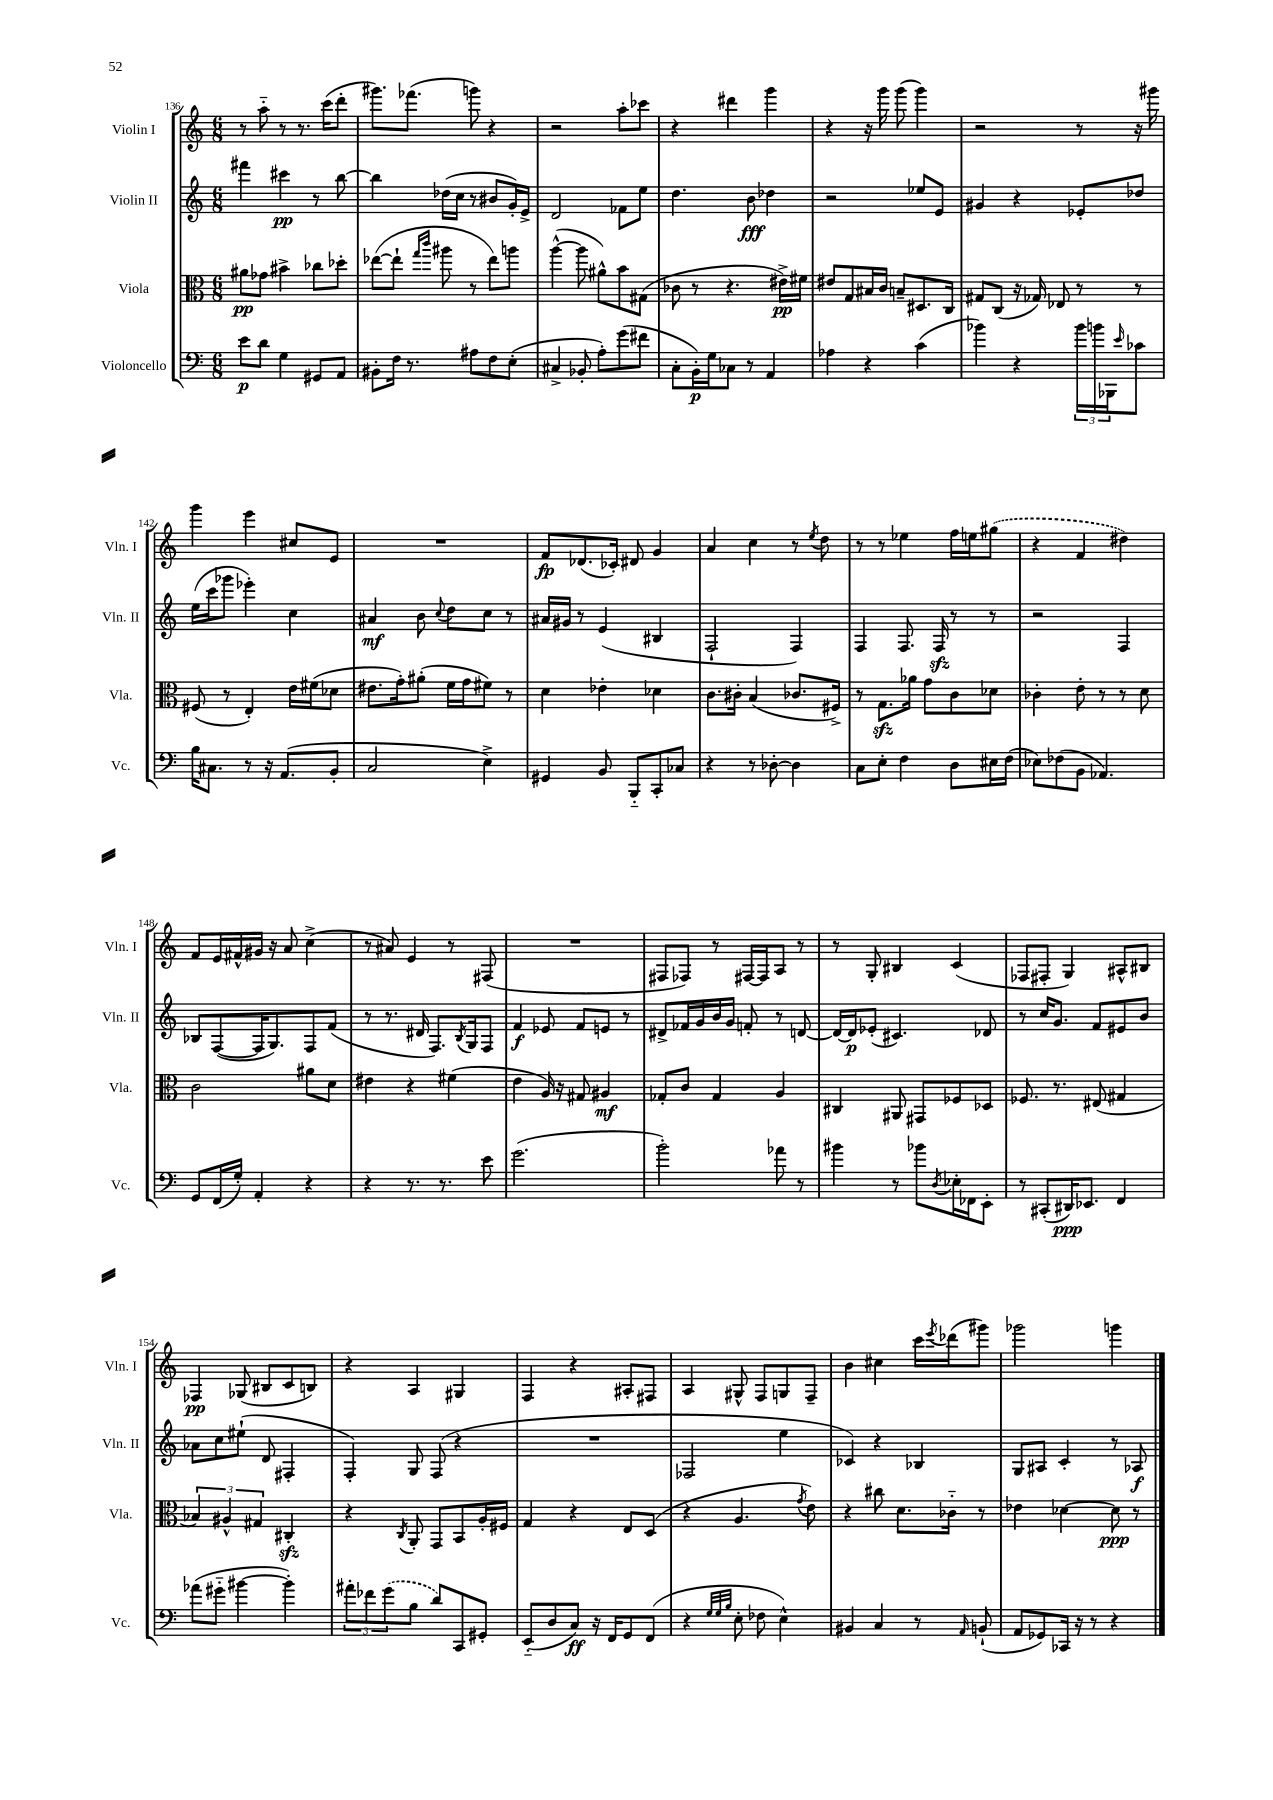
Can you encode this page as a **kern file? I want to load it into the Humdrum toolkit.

**kern	**kern	**kern	**kern
*staff4	*staff3	*staff2	*staff1
*clefF4	*clefC3	*clefG2	*clefG2
*k[]	*k[]	*k[]	*k[]
*M6/8	*M6/8	*M6/8	*M6/8
8e	8a#	4fff#	8r
8d	8g-	.	8aa'~
4G	4b#^	4ccc#	8r
.	.	.	8.r
8GG#	8cc-	8r	.
.	.	.	(16ccc
8AA	8dd-'	[8bb	8ddd'
=	=	=	=
8BB#'	([8ee-	4bb]	8.ggg#)
16F	8ee-`]	.	.
8.r	.	.	(8.fff-
.	16qqgg	.	.
.	16qqccc	.	.
.	8aa#	(16dd-	.
.	.	16cc	.
8A#	8r	8r	8ggg)
8F	8ee-)	8b#	4r
(8E'	8aa	16g')	.
.	.	16e^	.
=	=	=	=
4C#^	([4aa^^	2d	2r
8BB-'	8aa]	.	.
8A')	8a#^^)	.	.
(8g	8b	8f-	8aa'
8f#	(8G#	8ee	8ccc-
=	=	=	=
8C'	8c-	4.dd	4r
16BB')	8r	.	.
16G	.	.	.
8C-	4.r	.	4ddd#
8r	.	8b	.
4AA	.	4dd-	4ggg
.	16e#^)	.	.
.	16f#	.	.
=	=	=	=
4A-	8e#	2r	4r
.	8G	.	.
4r	16B#	.	16r
.	16c	.	16ggg
.	8B~	.	(8ggg
(4c	8.D#	8ee-	4ggg)
.	.	8e	.
.	16C	.	.
=	=	=	=
4b-)	8G#	4g#	2r
.	(8C	.	.
4r	16r	4r	.
.	16G-)	.	.
.	8E-	.	.
24b-	8r	8e-'	8r
24b	.	.	.
24BBB-	.	.	.
16qqe	.	.	.
8c-	8r	8dd-	16r
.	.	.	16ggg#
=	=	=	=
16B	(8F#	(16ee	4ggg
8.C#	.	16ccc	.
.	8r	8ggg-	.
8r	4E')	4eee-')	4eee
16r	.	.	.
(8.AA	.	.	.
.	16e	4cc	8cc#
.	(16f#	.	.
8BB'	8d-	.	8e
=	=	=	=
2C	8.e#	4a#	2.r
.	16g')	.	.
.	(8a#'	8b	.
.	.	8qqcc	.
.	16f	8dd	.
.	16g	.	.
4E^)	8f#)	8cc	.
.	8r	8r	.
=	=	=	=
4GG#	4d	16a#	8f
.	.	16g#	.
.	.	8r	(8.d-
8BB	4e-'	(4e	.
.	.	.	16c-')
8BBB'~	.	.	8d#
8CC'	4d-	4B#	4g
8C-	.	.	.
=	=	=	=
4r	8.c	2F`	4a
.	16c#'	.	.
8r	(4B	.	4cc
[8D-'	.	.	.
4D-]	8.c-	4F)	8r
.	.	.	8qee
.	.	.	8dd
.	16F#^)	.	.
=	=	=	=
8C	8r	4F	8r
8E'	8.G	.	8r
4F	.	8.F	4ee-
.	16a-	.	.
.	8g	.	.
.	.	16F	.
8D	8c	8r	16ff
.	.	.	16ee
16E#	8d-	8r	(8gg#
(16F	.	.	.
=	=	=	=
8E-)	4c-'	2r	4r
(8F-	.	.	.
8BB	8e'	.	4f
4.AA-)	8r	.	.
.	8r	4F	4dd#)
.	8d	.	.
=	=	=	=
8GG	2c	8B-	8f
(16FF	.	([8F	16e
16G')	.	.	16f#^^
4AA'	.	16F]	16g#
.	.	8.G)	16r
.	.	.	8a
4r	8a#	8F	(4cc^
.	8d	(8f	.
=	=	=	=
4r	4e#	8r	8r
.	.	8.r	8a#)
8.r	4r	.	4e
.	.	16d#	.
.	.	8.F)	.
8.r	.	.	.
.	(4f#	.	8r
.	.	8qB	.
.	.	16G	.
8e	.	8F	(8F#
=	=	=	=
(2.g	4e	4f	2.r
.	16A)	8e-	.
.	16r	.	.
.	8G#	8f	.
.	4A#	8e	.
.	.	8r	.
=	=	=	=
2b')	8G-'	8d#^	8F#
.	8c	16f-	8F-)
.	.	16g	.
.	4G-	16b	8r
.	.	16g	.
.	.	8f'	[16F#
.	.	.	16F#]
8a-	4A	8r	8A
8r	.	[8d	8r
=	=	=	=
4b#	4C#	16d_	8r
.	.	16d]	.
.	.	(8e-'	8G'
8r	8AA#	4.c#)	4B#
8b-	8GG#	.	.
8qD	.	.	.
16E-'	8F-	.	(4c
16FF-	.	.	.
8EE'	8D-	8d-	.
=	=	=	=
8r	8.F-	8r	8F-
(8CC#'	.	16cc	8F#'
.	8.r	8.g	.
16DD#)	.	.	4G)
8.EE-	.	.	.
.	(8E#	8f	.
4FF	4G#	8e#	8A#^^
.	.	8b	8B#
=	=	=	=
(8a-	6B-)	8a-	4F-
8g#'~	.	8cc	.
.	6A#^^	.	.
[4b#	.	(8ee#`	(8G-
.	6G#	.	.
.	.	8d	8B#
4b#'])	4C#'	4F#'	8c
.	.	.	8B)
=	=	=	=
12a#'	4r	4F')	4r
12f-	.	.	.
(12g	.	.	.
.	8qC	.	.
8B	8AA'	8G	4A
8d)	8GG	(8F	.
8CC	8BB	4r	4G#
8GG#'	16A'	.	.
.	16F#	.	.
=	=	=	=
(8EE'~	4G	2.r	4F
8D	.	.	.
8C)	4r	.	4r
16r	.	.	.
16FF	.	.	.
8GG	8E	.	8A#'
(8FF	(8D	.	8F#
=	=	=	=
4r	4r	2F-	4A
32qqG	.	.	.
32qqG	.	.	.
32qqB	.	.	.
8E'	4.A	.	8G#^^
8F-	.	.	8F
4E^^)	.	4ee	8G
.	8qg	.	.
.	8e)	.	8F~
=	=	=	=
4BB#	4r	4c-)	4b
4C	8cc#	4r	4cc#
.	8.d	.	.
8r	.	4B-	16ccc
.	.	.	8qeee
.	16c-'~	.	(16ddd-
16qqAA	.	.	.
(8BB`	8r	.	8ggg#)
=	=	=	=
8AA	4e-	8G	2ggg-
8GG-)	.	8A#	.
16CC-	[4d-	4c'	.
16r	.	.	.
8r	.	.	.
4r	8d-]	8r	4ggg
.	8r	8A-	.
==	==	==	==
*-	*-	*-	*-
